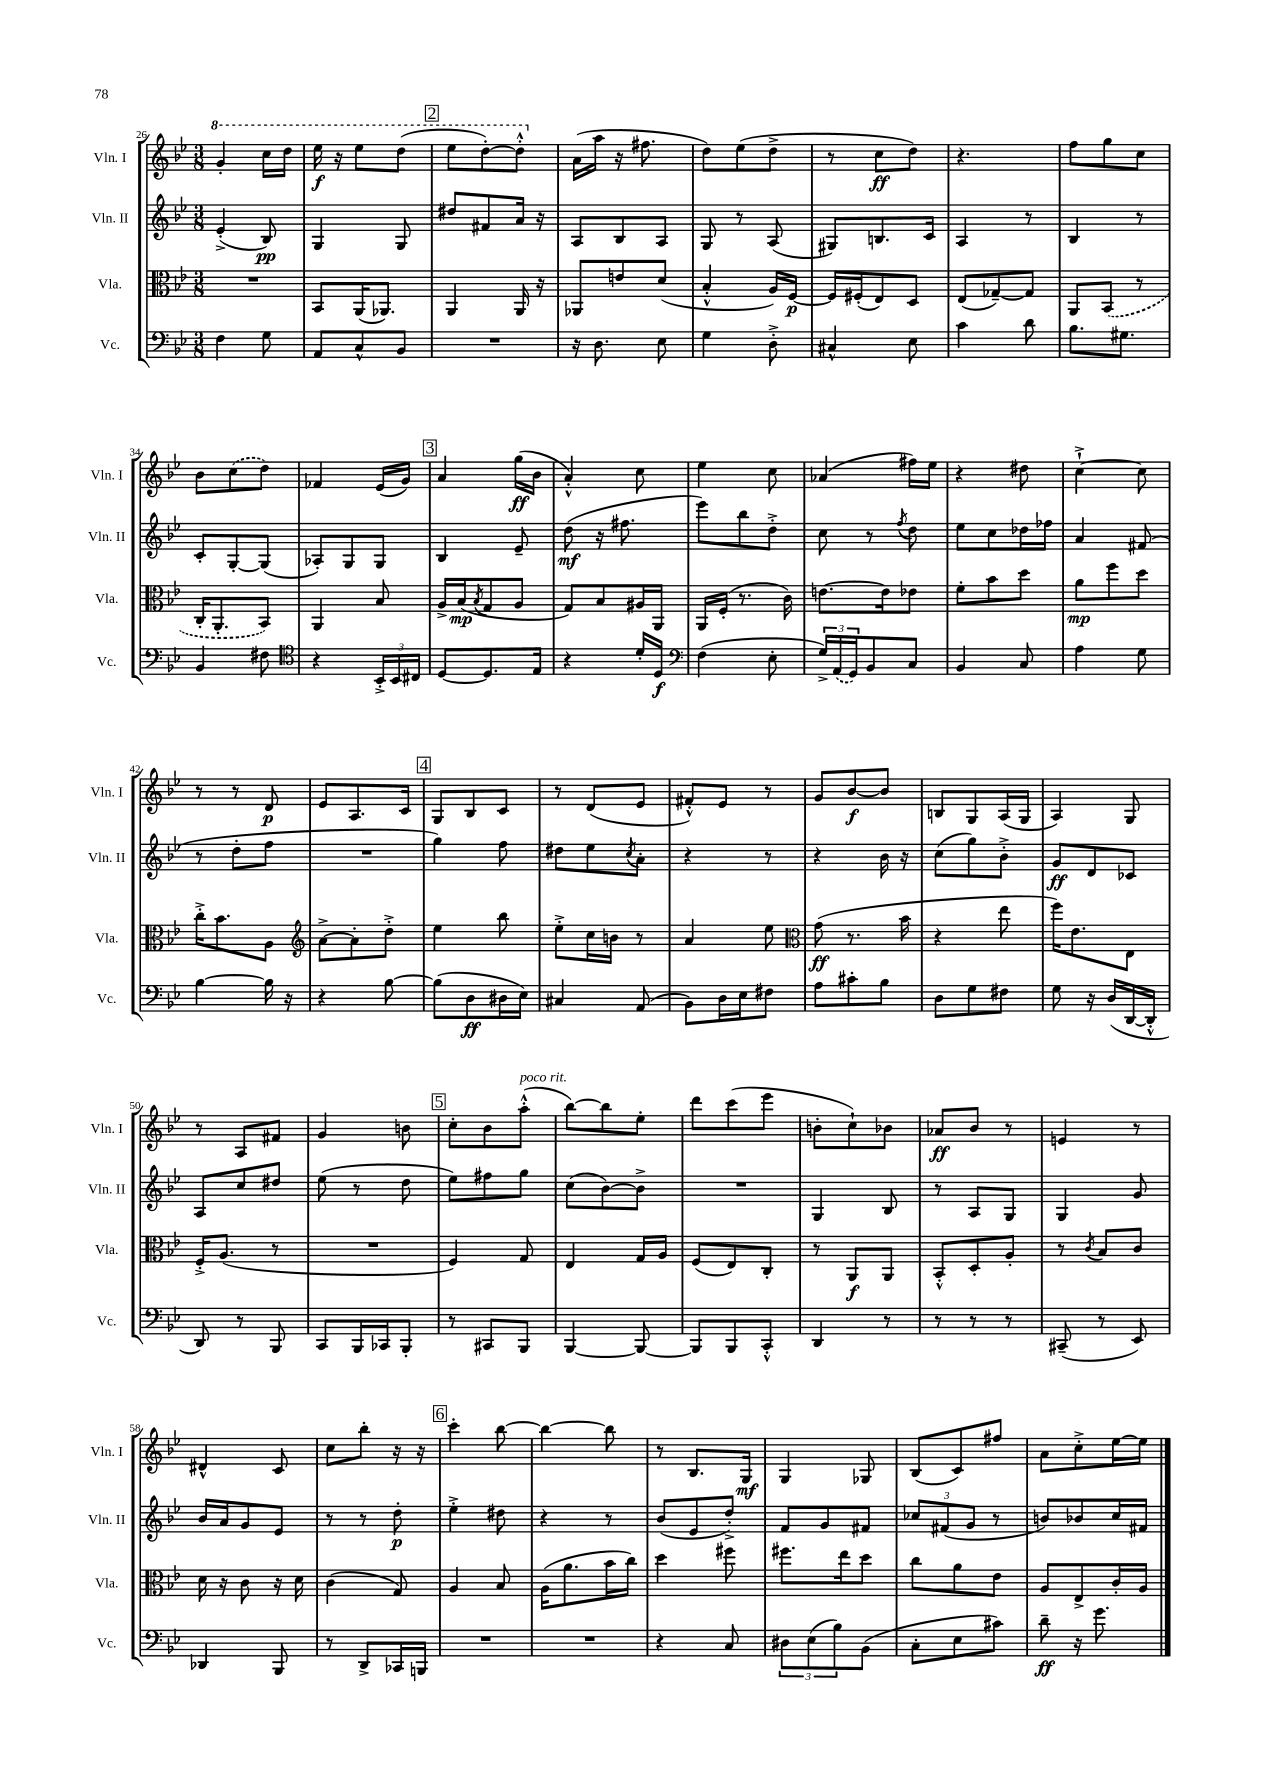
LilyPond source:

<<
\new StaffGroup <<
\new Staff = "s0" \with { instrumentName = "Vln. I" shortInstrumentName = "Vln. I" } {
    \clef treble \key bes \major \numericTimeSignature \time 3/8
    \ottava #1 g''4-. c'''16 d'''16 |
    ees'''16\f r16 ees'''8 d'''8( |
    \mark \markup { \box "2" } ees'''8 d'''8~-.) d'''8-.-^ \ottava #0 |
    a'16( a''16 r16 fis''8. |
    d''8) ees''8( d''8-> |
    r8 c''8\ff d''8) |
    r4. |
    f''8 g''8 c''8 |
    bes'8 \once \slurDashed c''8( d''8) |
    fes'4 ees'16( g'16) |
    \mark \markup { \box "3" } a'4 g''16\ff( bes'16 |
    a'4-.-^) c''8 |
    ees''4 c''8 |
    aes'4( fis''16) ees''16 |
    r4 dis''8 |
    c''4~-!-> c''8 |
    r8 r8 d'8\p |
    ees'8 a8. c'16 |
    \mark \markup { \box "4" } g8 bes8 c'8 |
    r8 d'8( ees'8 |
    fis'8-.-^) ees'8 r8 |
    g'8 bes'8~\f bes'8 |
    b8 g8 a16( g16 |
    a4) g8 |
    r8 a8 fis'8 |
    g'4 b'8 |
    \mark \markup { \box "5" } c''8-. bes'8 a''8-.-^^\markup { \italic "poco rit." }( |
    bes''8~) bes''8 ees''8-. |
    d'''8 c'''8( ees'''8 |
    b'8-. c''8-!) bes'8 |
    aes'8\ff bes'8 r8 |
    e'4 r8 |
    dis'4-^ c'8 |
    c''8 bes''8-. r16 r16 |
    \mark \markup { \box "6" } c'''4-. bes''8~ |
    bes''4~ bes''8 |
    r8 bes8. g16\mf |
    g4 ges8 |
    bes8( c'8) fis''8 |
    a'8 c''8-.-> ees''16~ ees''16 \bar "|." |
}
\new Staff = "s1" \with { instrumentName = "Vln. II" shortInstrumentName = "Vln. II" } {
    \clef treble \key bes \major \numericTimeSignature \time 3/8
    ees'4-.->( bes8\pp) |
    g4 g8 |
    \mark \markup { \box "2" } dis''8 fis'8 a'16 r16 |
    a8 bes8 a8 |
    g8 r8 a8( |
    gis8) b8. c'16 |
    a4 r8 |
    bes4 r8 |
    c'8-. g8~-. g8( |
    aes8-.) g8 g8 |
    \mark \markup { \box "3" } bes4 ees'8-- |
    d''8\mf( r16 fis''8. |
    ees'''8) bes''8 d''8-.-> |
    c''8 r8 \acciaccatura { f''8 } d''8 |
    ees''8 c''8 des''16 fes''16 |
    a'4 fis'8( |
    r8 d''8-. f''8 |
    R4. |
    \mark \markup { \box "4" } g''4) f''8 |
    dis''8 ees''8 \acciaccatura { c''8 } a'8-. |
    r4 r8 |
    r4 bes'16 r16 |
    c''8( g''8) bes'8-.-> |
    g'8\ff d'8 ces'8 |
    a8 c''8 dis''8 |
    ees''8( r8 d''8 |
    \mark \markup { \box "5" } ees''8) fis''8 g''8 |
    c''8( bes'8~) bes'8-> |
    R4. |
    g4 bes8 |
    r8 a8 g8 |
    g4 g'8 |
    bes'16 a'16 g'8 ees'8 |
    r8 r8 d''8-.\p |
    \mark \markup { \box "6" } ees''4-.-> dis''8 |
    r4 r8 |
    bes'8( ees'8 d''8-.->) |
    f'8 g'8 fis'8 |
    \tuplet 3/2 { ces''8 fis'8( g'8 } r8 |
    b'8) bes'8 c''16 fis'16 \bar "|." |
}
\new Staff = "s2" \with { instrumentName = "Vla." shortInstrumentName = "Vla." } {
    \clef alto \key bes \major \numericTimeSignature \time 3/8
    R4. |
    bes,8 a,16( aes,8.) |
    \mark \markup { \box "2" } a,4 a,16 r16 |
    aes,8 e'8 d'8( |
    bes4-.-^ a16) f16~\p |
    f16 fis16-.( ees8) d8 |
    ees8( ges8~--) ges8 |
    a,8 \once \slurDashed bes,8( r8 |
    c16-. a,8.-. bes,8) |
    a,4 bes8 |
    \mark \markup { \box "3" } a16-> bes16\mp( \acciaccatura { bes8 } g8 a8 |
    g8) bes8 ais16 a,16 |
    a,16 f16-.( r8. c'16) |
    e'8.~ e'16 ees'8 |
    f'8-. bes'8 d''8 |
    a'8\mp f''8 d''8 |
    c''16-.-> bes'8. a8 |
    \clef treble a'8~-> a'8-. d''8-.-> |
    \mark \markup { \box "4" } ees''4 bes''8 |
    ees''8-.-> c''16 b'16 r8 |
    a'4 ees''8 |
    \clef alto g'8\ff( r8. bes'16 |
    r4 ees''8 |
    f''16) ees'8. ees8 |
    f16-.-> a8.( r8 |
    R4. |
    \mark \markup { \box "5" } f4) g8 |
    ees4 g16 a16 |
    f8( ees8) c8-. |
    r8 a,8\f a,8 |
    bes,8-.-^ d8-. a8-. |
    r8 \acciaccatura { c'8 } bes8 c'8 |
    d'16 r16 c'8 r16 d'16 |
    c'4( g8) |
    \mark \markup { \box "6" } a4 bes8 |
    a16( a'8. bes'16 c''16) |
    d''4 fis''8 |
    fis''8. ees''16 d''8 |
    c''8 a'8 ees'8 |
    a8 ees8-> c'16-. a16 \bar "|." |
}
\new Staff = "s3" \with { instrumentName = "Vc." shortInstrumentName = "Vc." } {
    \clef bass \key bes \major \numericTimeSignature \time 3/8
    f4 g8 |
    a,8 c8-^ bes,8 |
    \mark \markup { \box "2" } R4. |
    r16 d8. ees8 |
    g4 d8-.-> |
    cis4-^ ees8 |
    c'4 d'8 |
    bes8. gis8. |
    bes,4 fis8 |
    \clef tenor r4 \tuplet 3/2 { bes,16-.-> bes,16 cis16 } |
    \mark \markup { \box "3" } d8~ d8. ees16 |
    r4 d'16-. d16\f |
    \clef bass f4( ees8-. |
    \tuplet 3/2 { g16->) \once \slurDashed a,16( g,16) } bes,8 c8 |
    bes,4 c8 |
    a4 g8 |
    bes4~ bes16 r16 |
    r4 bes8~ |
    \mark \markup { \box "4" } bes8( d8\ff dis16 ees16) |
    cis4 a,8( |
    bes,8) d16 ees16 fis8 |
    a8 cis'8-. bes8 |
    d8 g8 fis8 |
    g8 r16 d16( d,16~ d,16-.-^ |
    d,8) r8 bes,,8 |
    c,8 bes,,16 ces,16 bes,,8-. |
    \mark \markup { \box "5" } r8 cis,8 bes,,8 |
    bes,,4~ bes,,8~ |
    bes,,8 bes,,8 c,8-.-^ |
    d,4 r8 |
    r8 r8 r8 |
    cis,8--( r8 ees,8) |
    des,4 bes,,8 |
    r8 d,8-> ces,16 b,,16 |
    \mark \markup { \box "6" } R4. |
    R4. |
    r4 c8 |
    \tuplet 3/2 { dis8 ees8( bes8) } bes,8( |
    c8-. ees8 cis'8) |
    d'8--\ff r16 g'8. \bar "|." |
}
>>
>>
\layout { \context { \Score currentBarNumber = #26 } }
